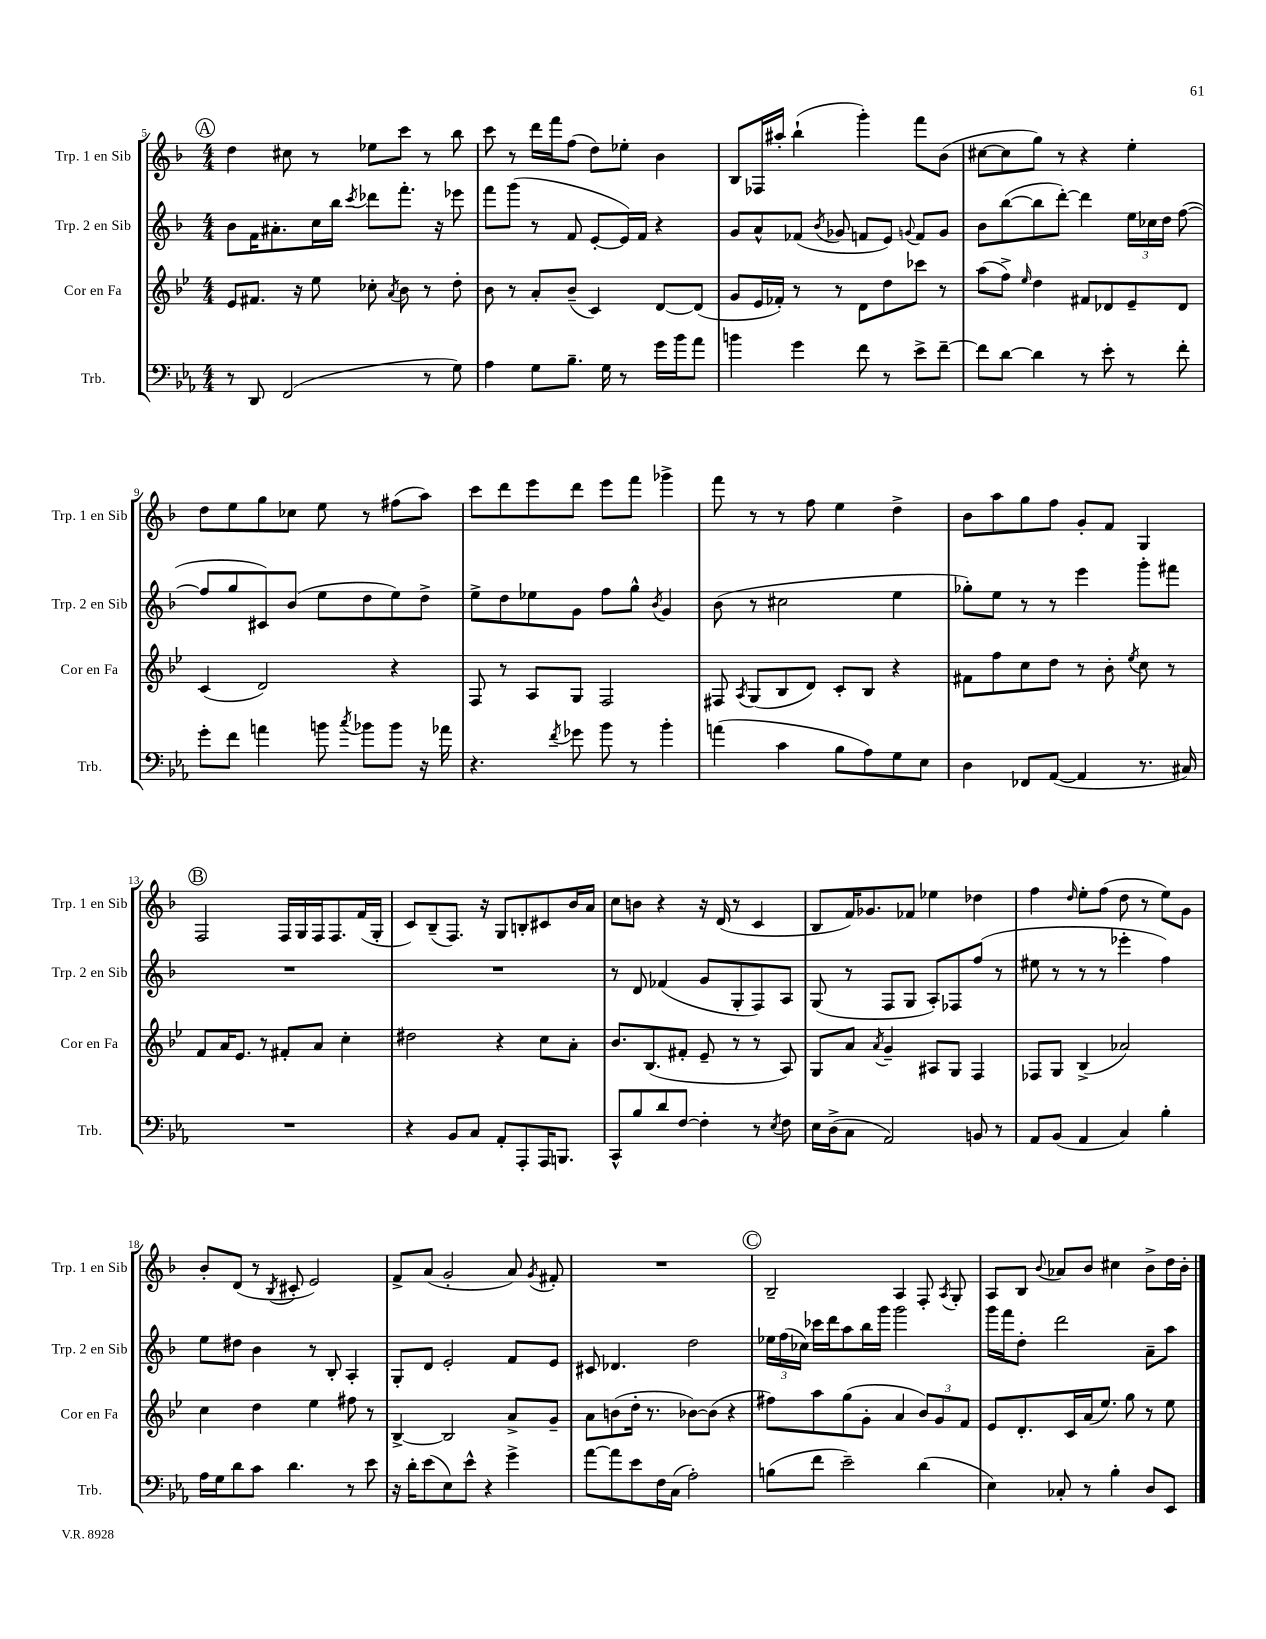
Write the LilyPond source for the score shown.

<<
\new StaffGroup <<
\new Staff = "s0" \with { instrumentName = "Trp. 1 en Sib" shortInstrumentName = "Trp. 1 en Sib" } {
    \clef treble \key f \major \numericTimeSignature \time 4/4
    \autoBeamOff \mark \markup { \circle "A" } d''4 cis''8 r8 ees''8[ c'''8] r8 bes''8 |
    c'''8 r8 d'''16[ f'''16 f''8]( d''8[) ees''8]-. bes'4 |
    bes8[ fes16 ais''16]-. bes''4-!( g'''4-.) f'''8[ bes'8]( |
    cis''8[~ cis''8 g''8]) r8 r4 e''4-. |
    d''8[ e''8 g''8 ces''8] e''8 r8 fis''8[( a''8]) |
    c'''8[ d'''8 e'''8 d'''8] e'''8[ f'''8] ges'''4-> |
    f'''8 r8 r8 f''8 e''4 d''4-> |
    bes'8[ a''8 g''8 f''8] g'8[-. f'8] g4 |
    \mark \markup { \circle "B" } f2 f16[ g16 f16 f8. f'16( g16]-. |
    c'8[) bes8--( f8.]) r16 g8[ b8-. cis'8 bes'16 a'16] |
    c''8[ b'8] r4 r16 d'16( r8 c'4 |
    bes8[ f'16) ges'8. fes'8] ees''4 des''4 |
    f''4 \grace { d''16 } e''8[-. f''8]( d''8 r8 e''8[) g'8] |
    bes'8[-. d'8]( r8 \acciaccatura { bes8 } cis'8-. e'2) |
    f'8[-> a'8]( g'2-. a'8) \acciaccatura { g'8 } fis'8-. |
    R1 |
    \mark \markup { \circle "C" } bes2-- a4 f8-. \acciaccatura { a8 } g8-. |
    a8[ bes8] \appoggiatura { bes'8 } aes'8[ bes'8] cis''4 bes'8[-> d''16 bes'16]-. \bar "|." |
}
\new Staff = "s1" \with { instrumentName = "Trp. 2 en Sib" shortInstrumentName = "Trp. 2 en Sib" } {
    \clef treble \key f \major \numericTimeSignature \time 4/4
    \autoBeamOff \mark \markup { \circle "A" } bes'8[ f'16 ais'8.-. c''16 bes''16] \acciaccatura { c'''8 } des'''8[ f'''8.]-. r16 ees'''8 |
    f'''8[ g'''8]( r8 f'8 e'8[~-. e'16) f'16] r4 |
    g'8[ a'8-^ fes'8]( \acciaccatura { bes'8 } ges'8 f'8[ e'8]) \appoggiatura { g'8 } f'8[ g'8] |
    bes'8[ bes''8~( bes''8 d'''8]~-.) d'''4 \tuplet 3/2 { e''16[ ces''16 d''16] } f''8~( |
    f''8[ g''8 cis'8) bes'8]( e''8[ d''8 e''8) d''8]-> |
    e''8[-> d''8 ees''8 g'8] f''8[ g''8]-^ \acciaccatura { bes'8 } g'4 |
    bes'8( r8 cis''2 e''4 |
    ges''8[-.) e''8] r8 r8 e'''4 g'''8[-. fis'''8] |
    \mark \markup { \circle "B" } R1 |
    R1 |
    r8 d'8 fes'4( g'8[ g8-. f8) a8] |
    g8( r8 f8[ g8] a8[-.) fes8 f''8]( r8 |
    eis''8 r8 r8 r8 ees'''4-. f''4) |
    e''8[ dis''8] bes'4 r8 bes8-. a4-. |
    g8[-. d'8] e'2-. f'8[ e'8] |
    cis'8 des'4. d''2 |
    \mark \markup { \circle "C" } \tuplet 3/2 { ees''16[ f''16( ces''16]) } ces'''16[ d'''16 a''8 bes''16 g'''16] g'''2 |
    g'''16[ f'''16 d''8]-. d'''2 a'8[-- a''8] \bar "|." |
}
\new Staff = "s2" \with { instrumentName = "Cor en Fa" shortInstrumentName = "Cor en Fa" } {
    \clef treble \key bes \major \numericTimeSignature \time 4/4
    \autoBeamOff \mark \markup { \circle "A" } ees'8[ fis'8.] r16 ees''8 ces''8-. \acciaccatura { a'8 } bes'8 r8 d''8-. |
    bes'8 r8 a'8[-. bes'8]--( c'4) d'8[~ d'8]( |
    g'8[ ees'16 fes'16]-.) r8 r8 d'8[ d''8 ces'''8] r8 |
    a''8[( f''8]->) \grace { ees''16 } d''4 fis'8[ des'8 ees'8-- des'8] |
    c'4( d'2) r4 |
    f8 r8 a8[ g8] f2 |
    fis8 \acciaccatura { a8 } g8[( bes8 d'8]) c'8[-. bes8] r4 |
    fis'8[ f''8 c''8 d''8] r8 bes'8-. \acciaccatura { ees''8 } c''8 r8 |
    \mark \markup { \circle "B" } f'8[ a'16 ees'8.] r8 fis'8[-. a'8] c''4-. |
    dis''2 r4 c''8[ a'8]-. |
    bes'8.[ bes8.( fis'8]-. ees'8-- r8 r8 a8) |
    g8[ a'8] \acciaccatura { a'8 } g'4-- ais8[ g8] f4 |
    fes8[ g8] bes4->( aes'2) |
    c''4 d''4 ees''4 fis''8 r8 |
    bes4~-> bes2 a'8[-> g'8]-- |
    a'8[ b'8( d''16]-. r8. bes'8[~) bes'8]( r4 |
    \mark \markup { \circle "C" } fis''8[) a''8 g''8( g'8]-. a'4 \tuplet 3/2 { bes'8[) g'8 f'8] } |
    ees'8[ d'8.-. c'16 a'16( ees''8.]) g''8 r8 ees''8 \bar "|." |
}
\new Staff = "s3" \with { instrumentName = "Trb." shortInstrumentName = "Trb." } {
    \clef bass \key ees \major \numericTimeSignature \time 4/4
    \autoBeamOff \mark \markup { \circle "A" } r8 d,8 f,2( r8 g8) |
    aes4 g8[ bes8.]-- g16 r8 g'16[ bes'16 aes'8] |
    b'4 g'4 f'8 r8 ees'8[-> f'8]~-- |
    f'8[ d'8]~ d'4 r8 ees'8-. r8 f'8-. |
    g'8[-. f'8] a'4 b'8 \acciaccatura { c''8 } bes'8[ bes'8] r16 aes'16 |
    r4. \acciaccatura { f'8 } ges'8 bes'8 r8 bes'4-. |
    a'4( c'4 bes8[ aes8) g8 ees8] |
    d4 fes,8[ aes,8]~( aes,4 r8. cis16) |
    \mark \markup { \circle "B" } R1 |
    r4 bes,8[ c8] aes,8[-. aes,,8-. aes,,16 b,,8.] |
    c,8[-^ bes8 d'8 f8]~ f4-. r8 \acciaccatura { ees8 } f8 |
    ees16[ d16->( c8] aes,2) b,8 r8 |
    aes,8[ bes,8]( aes,4 c4) bes4-. |
    aes16[ g16 d'8 c'8] d'4. r8 ees'8 |
    r16 d'16[-. ees'8( ees8) ees'8]-^ r4 g'4-> |
    aes'8[~ aes'8 ees'8 f16 c16]( aes2-.) |
    \mark \markup { \circle "C" } b8[( f'8] ees'2--) d'4( |
    ees4) ces8-. r8 bes4-. d8[ ees,8] \bar "|." |
}
>>
>>
\layout { \context { \Score currentBarNumber = #5 } }
